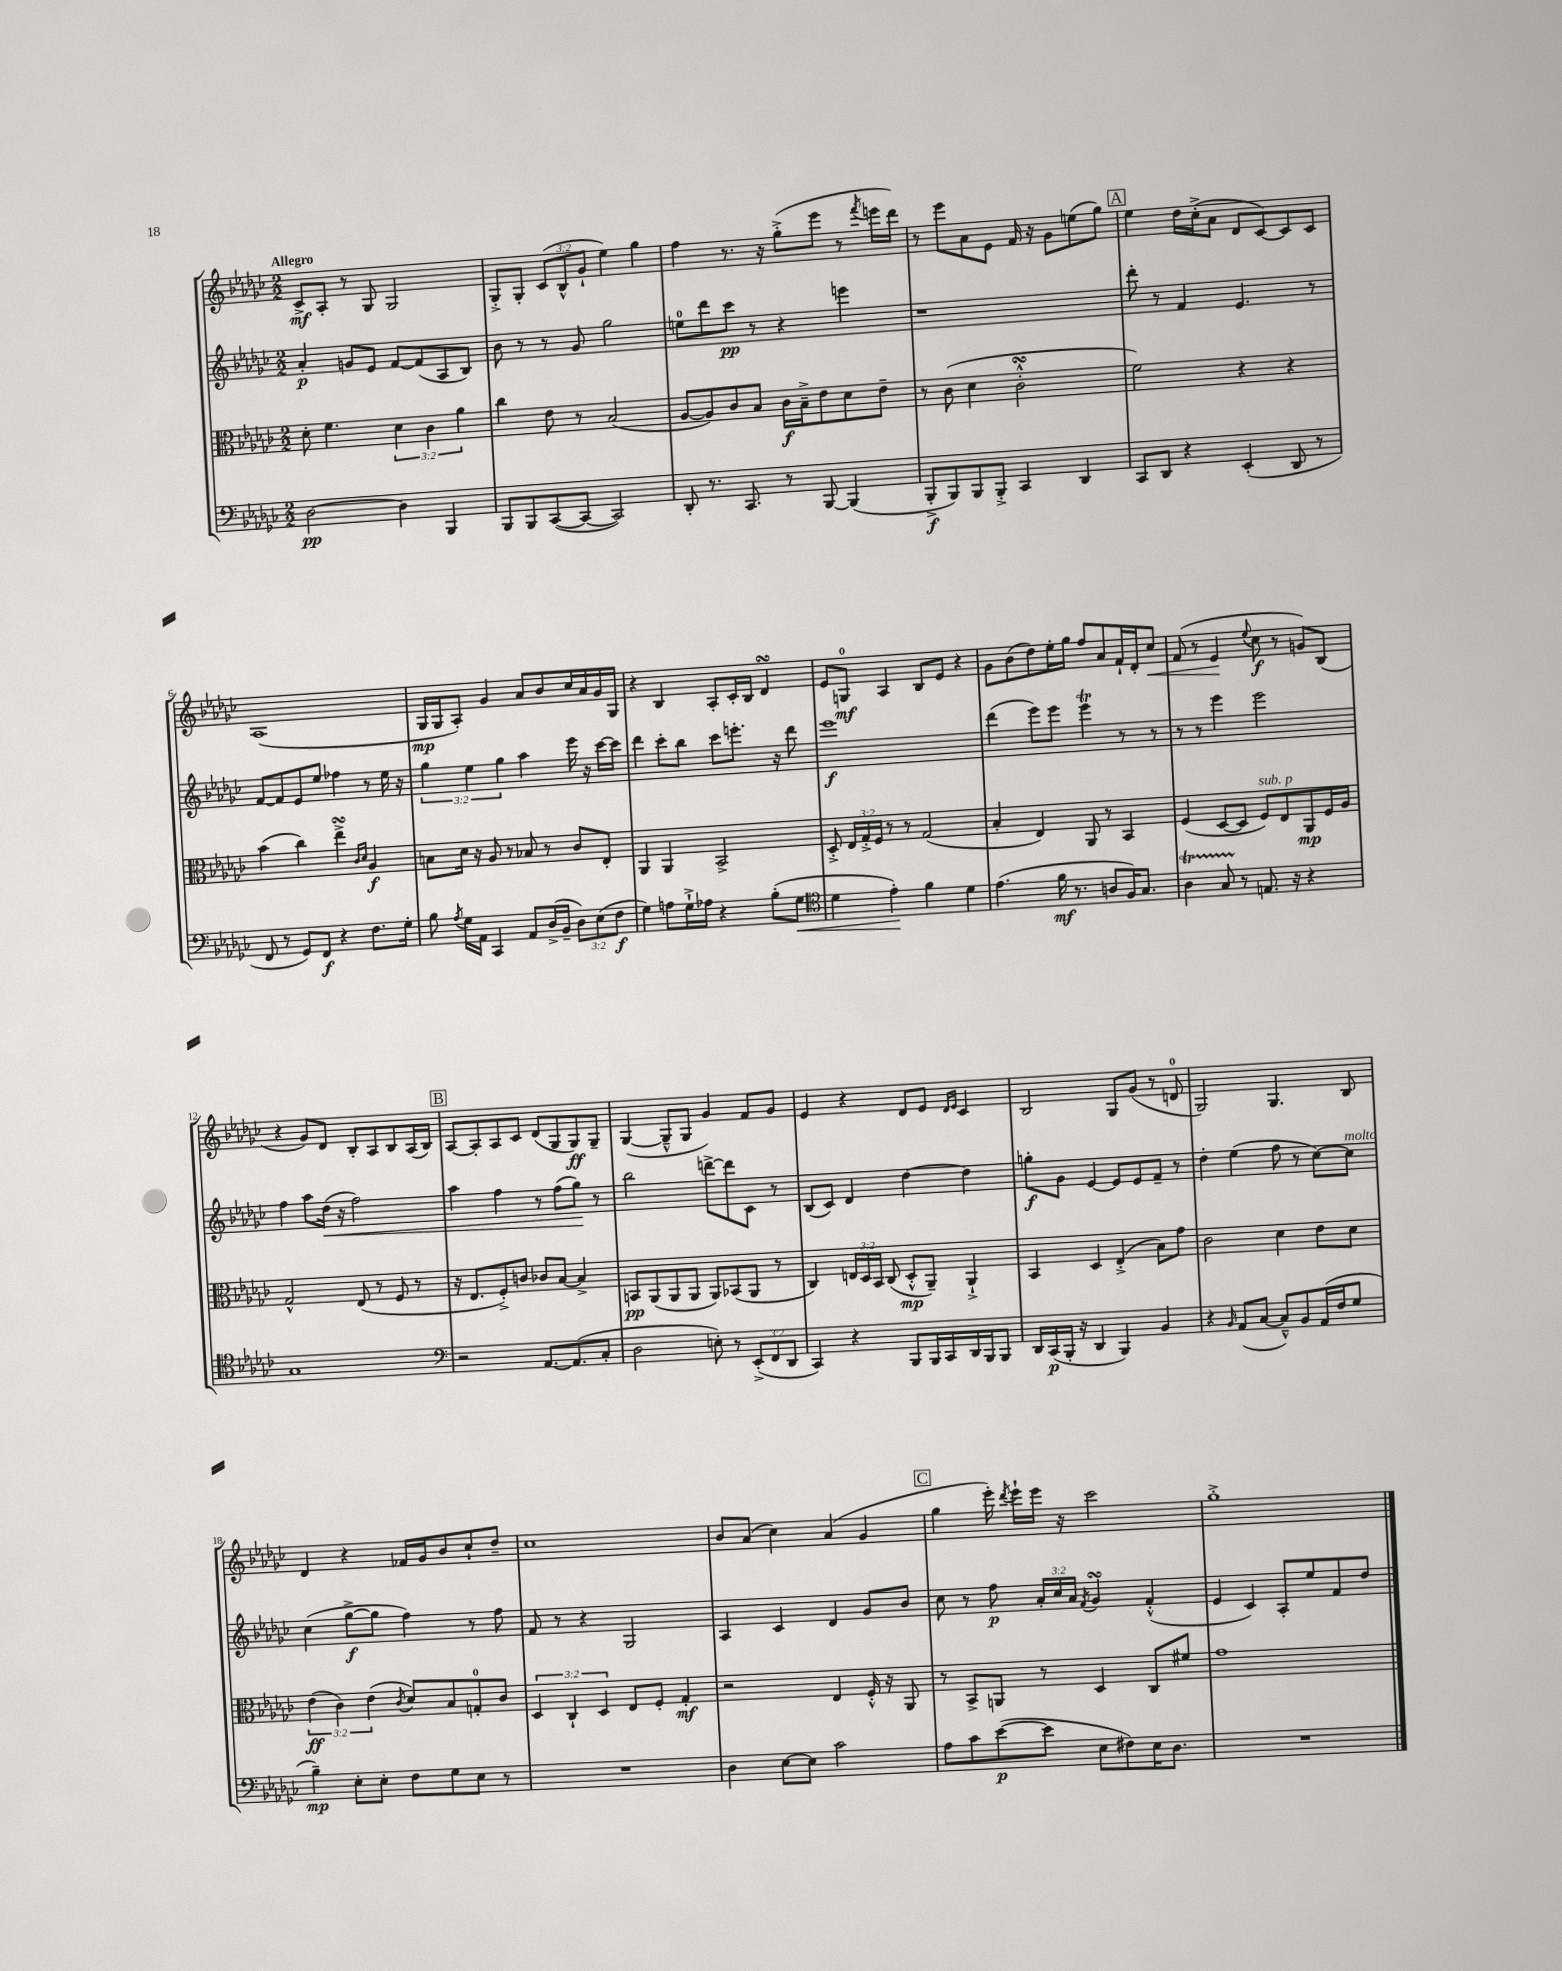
<<
\new StaffGroup <<
\new Staff = "s0" {
    \clef treble \key ges \major \numericTimeSignature \time 2/2 \override Staff.TupletNumber.text = #tuplet-number::calc-fraction-text \tempo "Allegro"
    \autoBeamOff ces'8[->\mf aes8]-. r8 ges8 ges2 |
    ges8[-.-> ges8]-. \tuplet 3/2 { ces'8[( bes8-^ ges'8]-! } ees''4) ges''4 |
    f''4 r8. r16 ges''8[-.->( ees'''8] r8 \acciaccatura { f'''8 } e'''16[ des'''16]) |
    r8 ees'''8[ aes'8 ees'8] f'16 r16 ges'8[ e''8( ges''8]) |
    \mark \markup { \box "A" } ees''4 des''16[ ces''16-.->( aes'8] des'8[ ces'8~) ces'8 ces'8] |
    aes1( |
    ges16[\mp ges16 aes8]-.) ges'4 aes'8[ bes'8 ces''16 aes'16 ges'16 ges16] |
    r4 bes4 aes8[-. ces'16-. bes16] des'4\turn |
    ees'8[ g8]-0\mf aes4 bes8[ ees'8] r4 |
    ges'8[ bes'8( des''8) ees''16-. ges''16] f''8[ aes'8 f'16-! des'16-. ces''8]\< |
    f'8( r8 ees'4\! \appoggiatura { ees''8 } ces''8\f r8 g'8[) bes8]( |
    r4 ges'8[) des'8] bes8[-. aes8 bes8 aes16( bes16]) |
    \mark \markup { \box "B" } aes8[~ aes8-. aes8 ces'8] des'8[( ges8 ges8\ff) ges8]-- |
    ges4~( ges8[---^ ges8] ges'4) f'8[ ges'8] |
    ees'4 r4 des'8[ ees'8] \grace { des'16[ ees'16] } ces'4 |
    bes2 ges8[ ges'8]( r8 d'8-0 |
    ges2) ges4. bes8 |
    des'4 r4 fes'16[ ges'16 bes'8 ces''8-! des''8]-- |
    ces''1 |
    bes'8[ aes'8]( ces''4) aes'4( ges'4 |
    \mark \markup { \box "C" } ges''4 ees'''16-.) \acciaccatura { des'''8 } ees'''16[-! ees'''16] r16 ces'''2 |
    ges''1-.-> \bar "|." |
}
\new Staff = "s1" {
    \clef treble \key ges \major \numericTimeSignature \time 2/2 \override Staff.TupletNumber.text = #tuplet-number::calc-fraction-text
    \autoBeamOff aes'4-.\p g'8[ ees'8] f'8[~ f'8( aes8 bes8]) |
    bes'8 r8 r8 ges'8 ges''2 |
    e''8[-0 des'''8 ces'''8]\pp r8 r4 e'''4 |
    r1 |
    \mark \markup { \box "A" } des'''8-. r8 f'4 ees'4. r8 |
    f'8[~ f'8 ees'8 ees''8] fes''4 r8 ees''16 r16 |
    \tuplet 3/2 { ges''4 ees''4 ges''4 } aes''4 ees'''16 r16 ces'''16[~ ces'''16] |
    des'''4 ces'''8[-. bes''8] ces'''8[ e'''8.]-. r16 des'''8 |
    ees'''1\f |
    des'''4( ees'''8[) ees'''8] ees'''4\trill r8 r8 |
    r8 r8 ees'''4 ees'''2 |
    f''4 aes''8[ des''16]\<( r16 f''2) |
    \mark \markup { \box "B" } aes''4 f''4 r8 f''8[( ges''8]\!) r8 |
    bes''2 d'''8[~-> d'''8 ces'8] r8 |
    bes8[( ces'8]) des'4 des''4~ des''4 |
    g''8[-.\f ges'8] ees'4~ ees'8[ ees'8 f'8]-- r8 |
    des''4-. ees''4( f''8 r8 ces''8[~) ces''8]^\markup { \italic "molto" } |
    ces''4( ges''8[~->\f ges''8] f''4) r8 f''8 |
    f'8 r8 r4 ges2 |
    aes4 ces'4 des'4 ges'8[ bes'8] |
    \mark \markup { \box "C" } ces''8 r8 f''8\p \tuplet 3/2 { aes'16[-. ces''16 aes'16] } \acciaccatura { f'8 } ges'4\turn f'4-.-^( |
    ees'4 ces'4) aes8[-. ees''8 f'8 des''8] \bar "|." |
}
\new Staff = "s2" {
    \clef alto \key ges \major \numericTimeSignature \time 2/2 \override Staff.TupletNumber.text = #tuplet-number::calc-fraction-text
    \autoBeamOff des'8-. f'4. \tuplet 3/2 { des'4 ces'4 aes'4 } |
    ces''4 ees'8 r8 bes2( |
    aes8[~ aes8) ces'8 bes8] ces'16[\f bes16---> ees'8 des'8 ees'8]-- |
    r8 ces'8( des'4 ces'2-.-^\turn |
    \mark \markup { \box "A" } f'2) r4 r4 |
    bes'4( ces''4) ees''4->\turn \grace { ces'16[ des'16] } aes4\f |
    b8[ des'16] r16 aes8 r8 bes8 r8 ces'8[ ees8]-. |
    aes,4 aes,4 bes,2-> |
    des8-.-> \tuplet 3/2 { ees16[ ges16-.-> f16] } r8 r8 ges2( |
    bes4-. ees4) aes,8 r8 bes,4 |
    f4( des8[~ des8] f8[^\markup { \italic "sub. p" }) ees8 aes,8\mp f16 aes16] |
    ges2-^ ees8( r8 f8 r8 |
    \mark \markup { \box "B" } r16 ees8.[ f8-.->) c'8] ces'8[ bes8]~ bes4-> |
    b,8[\pp aes,8( aes,8 aes,8] aes,8[) bes,8( aes,8] r8 |
    ces4) \tuplet 3/2 { e16[ des16 bes,16] } ces8( des8[-.-^\mp aes,8]--) aes,4-!-> |
    bes,4 des4 ees4-.->( bes8[) ges'8] |
    ces'2 des'4 ees'8[ des'8] |
    \tuplet 3/2 { ees'4\ff( ces'4) ees'4( } \acciaccatura { ces'8 } des'8[) bes8 g8-0-. ces'8] |
    \tuplet 3/2 { des4 ces4-! des4 } ees8[ f8]-. ges4-.\mf |
    r2 ees4 f16-.-^ r16 aes,8 |
    \mark \markup { \box "C" } r8 bes,8[-> a,8] r8 des4 ces8[ fis'8] |
    ges'1 \bar "|." |
}
\new Staff = "s3" {
    \clef bass \key ges \major \numericTimeSignature \time 2/2 \override Staff.TupletNumber.text = #tuplet-number::calc-fraction-text
    \autoBeamOff des2~\pp des4 bes,,4 |
    bes,,8[ bes,,8 ces,8~( ces,8]~ ces,2) |
    des,8-. r8. ces,8. r8 bes,,8~ bes,,4( |
    bes,,8[-.->\f bes,,8) bes,,8 bes,,8]-.-> ces,4 des,4 |
    \mark \markup { \box "A" } ces,8[ des,8] r4 ees,4-.( des,8 r8 |
    f,8 r8 ges,8[) f,8]\f r4 f8.[ ges16]-. |
    bes8 \acciaccatura { aes8 } ges16[ aes,16] ces,4 aes,8[ des16->( bes,16]-- \tuplet 3/2 { des8[) ees8( f8]\f } |
    ges4) a8[ ges16-!-> aes16] r4 bes8[-.( ges8]\< |
    \clef tenor des'4 ees'4-.\!) f'4 des'4 |
    ees'4.( f'16\mf r8. a8[ f16) ges8.] |
    aes4\startTrillSpan ges8 r8\stopTrillSpan e8. r16 r4 |
    ges1 |
    \mark \markup { \box "B" } \clef bass r2 aes,8.[~ aes,8.( ces8]-. |
    des2 e8-.) r8 \tuplet 3/2 { ees,8[-.->( f,8 des,8] } |
    ces,4) r4 bes,,8[ bes,,16 ces,16 des,16 bes,,16 bes,,8] |
    des,16[ ces,16\p( bes,,16]-. r16 des,4 bes,,4) bes,4 |
    r4 \grace { bes,16 } aes,8[( ces8]~ ces8[---^) bes,8 aes,16( f16 ges8] |
    bes4--\mp) ees8[-. ees8]-. f8[ ges8 ees8] r8 |
    R1 |
    des4 ees8[~ ees8] ces'2 |
    \mark \markup { \box "C" } aes8[ ces'8 ees'8~\p( ees'8] ees8[ fis8) ees16 des8.] |
    R1 \bar "|." |
}
>>
>>
